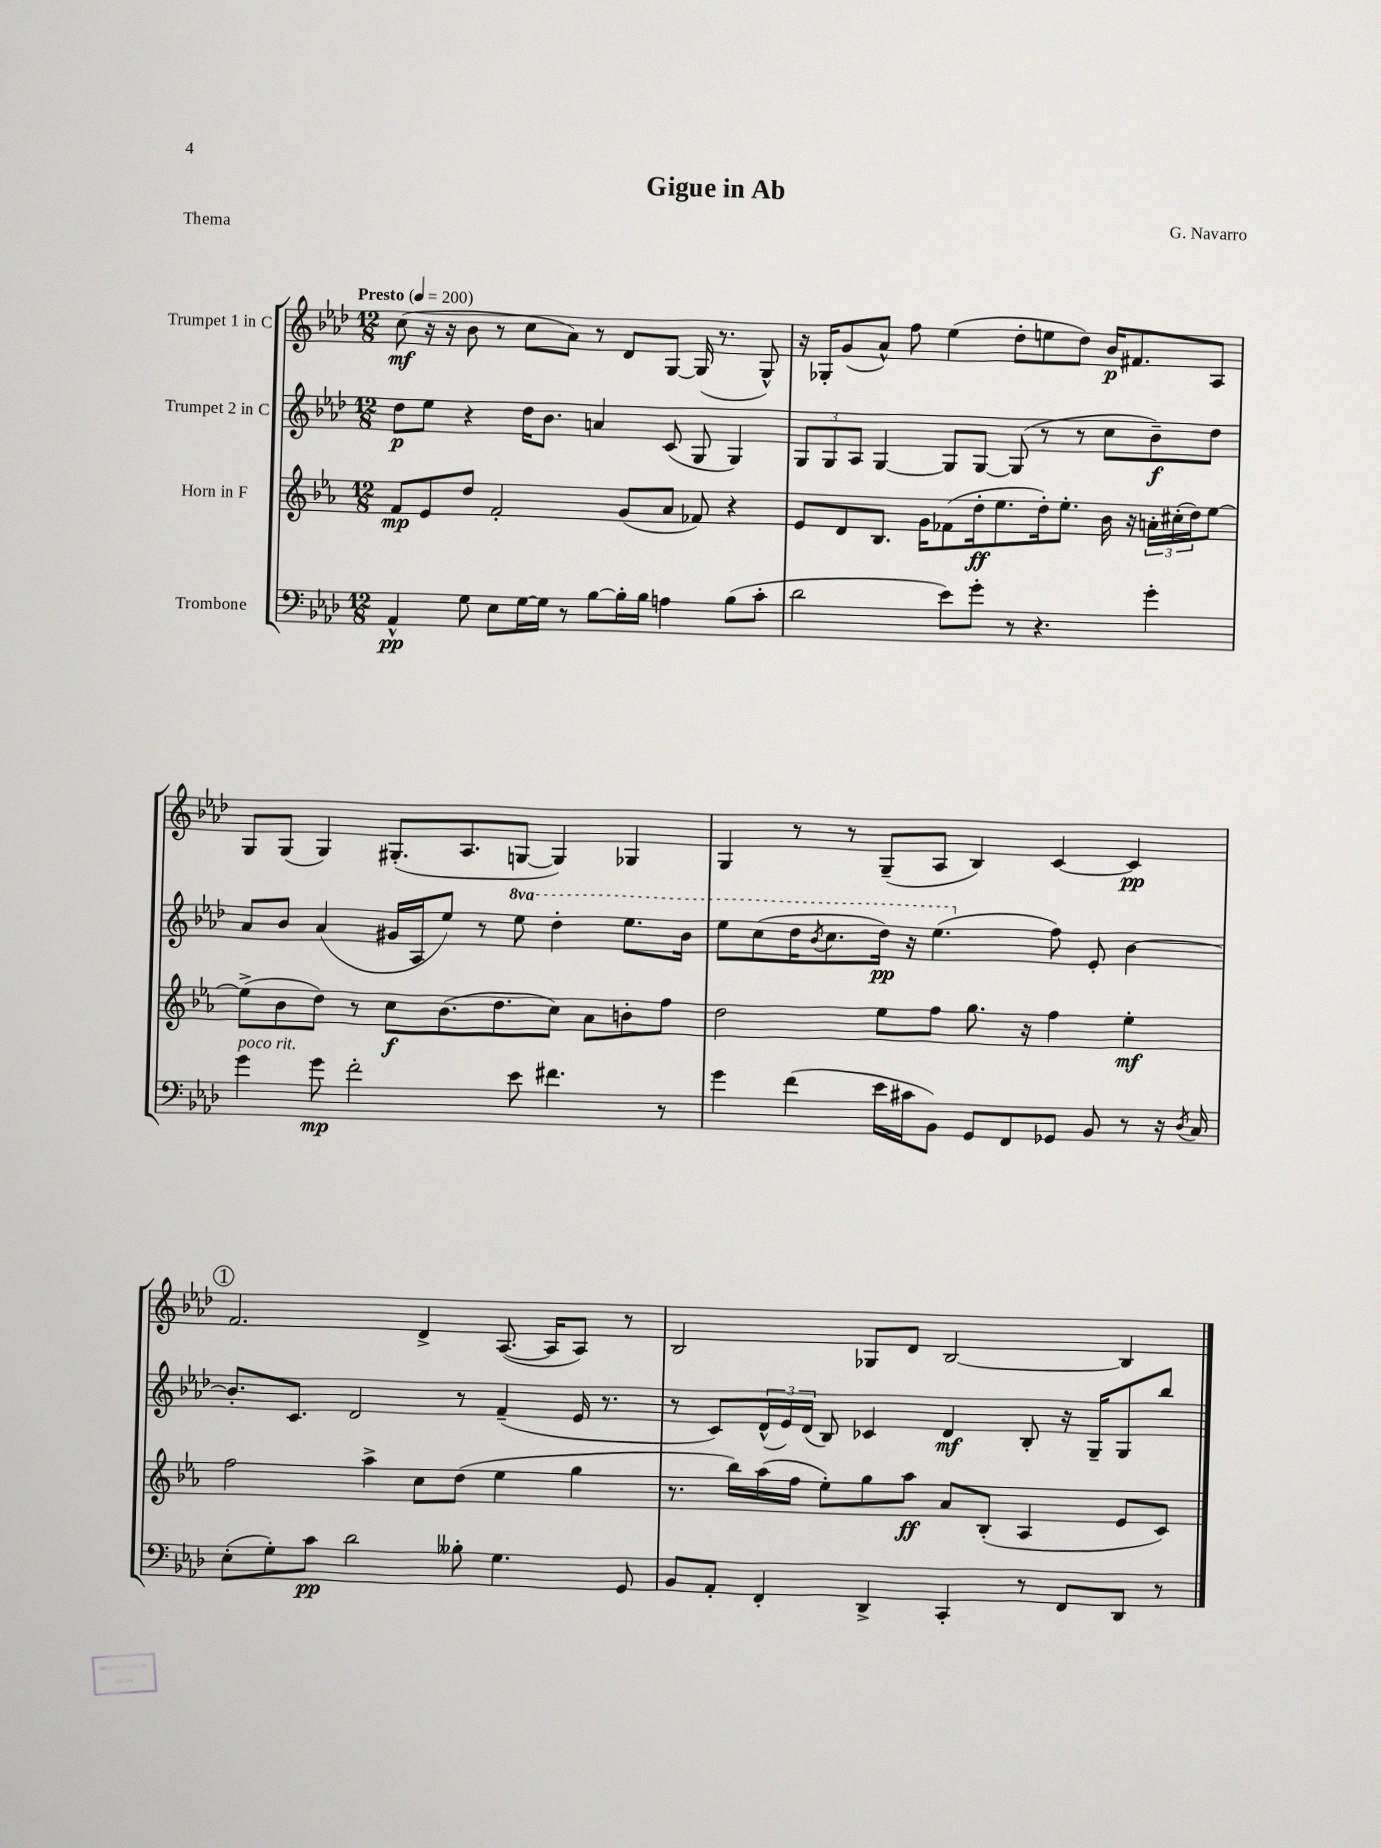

**kern	**kern	**kern	**kern
*staff4	*staff3	*staff2	*staff1
*clefF4	*clefG2	*clefG2	*clefG2
*k[b-e-a-d-]	*k[b-e-a-]	*k[b-e-a-d-]	*k[b-e-a-d-]
*M12/8	*M12/8	*M12/8	*M12/8
*MM200	*MM200	*MM200	*MM200
4AA-^^	8f	8dd-	(8cc
.	8e-	8ee-	16r
.	.	.	16r
8G	8dd	4r	8b-
8E-	2f'	.	8r
[16G	.	16dd-	8cc
16G]	.	8.b-	.
8r	.	.	8a-)
[8B-	.	4a	8r
16B-']	(8g	.	8d-
16B-	.	.	.
4A	8a-	(8c	[8G
.	8f-)	8G	(16G]
.	.	.	8.r
(8B-	4r	4G)	.
8c'	.	.	8G^^)
=	=	=	=
2d-	8e-	12G	16r
.	.	.	16G-'
.	.	12G	.
.	8d	.	(8g
.	.	12A-	.
.	8.B-	[4G	8a-^^)
.	.	.	8ff
.	16g	.	.
8e-)	(8f-	8G]	(4ee-
8g'	16dd'	[8G	.
.	8.ee-	.	.
8r	.	(8G]	8dd-'
4.r	16dd')	8r	8ee
.	8.ee-'	.	.
.	.	8r	8dd-)
.	16b-	8cc	16b-
.	16r	.	8.f#
4g'	24a'	8b-~)	.
.	(24cc#'	.	.
.	24dd)	.	.
.	[8ee-	8dd-	8A-
=	=	=	=
4g	(8ee-^]	8a-	8G
.	8b-	8b-	(8G
8g	8dd)	(4a-	4G)
2f'	8r	.	.
.	8cc	16g#	(8.G#'
.	.	16A-	.
.	(8.b-	8ee-)	.
.	.	.	8.A-
.	.	8r	.
.	8.dd	.	.
8e-	.	8eee-	[8G
4.f#	8cc)	4ddd-'	4G])
.	8a-	.	.
.	8b'	8.eee-	4G-
8r	8ff	.	.
.	.	16bb-	.
=	=	=	=
4g	2dd	8eee-	4G
.	.	(8ccc	.
(4f	.	16ddd-	8r
.	.	8qbb-	.
.	.	8.ccc	.
.	.	.	8r
16e-	8ee-	16ddd-)	(8G~
16c#	.	16r	.
8BB-)	8ff	(4.eee-	8A-
8GG	8.gg	.	4B-)
8FF	.	.	.
.	16r	.	.
8GG-	4ff	8ff)	[4c
8BB-	.	8e-'	.
8r	4ee-'	[4b-	4c]
16r	.	.	.
8qD-	.	.	.
16C	.	.	.
=	=	=	=
(8E-'	2ff	8.b-']	2.f
8G')	.	.	.
.	.	8.c	.
8c	.	.	.
2d-	.	2d-	.
.	4aa-^	.	.
.	8cc	.	4d-^
8B--'	(8dd	8r	.
4.G	4ee-	(4f~	([8.A-
.	.	.	16A-]
.	4gg	16e-	8A-)
.	.	8.r	.
8GG	.	.	8r
=	=	=	=
8BB-	8.r	8r	2B-
8AA-'	.	8c)	.
.	16bb-)	.	.
4FF'	(16aa-	(24d-^^	.
.	.	24e-)	.
.	16ff	.	.
.	.	(24d-	.
.	8ee-')	8B-)	.
4DD-^	8gg	4c-	8G-
.	8aa-	.	8d-
4CC'	8a-	4d-	[2B-
.	(8B-'	.	.
8r	4A-	8B-'	.
8FF	.	16r	.
.	.	16G~	.
8DD-	8e-	8G	4B-]
8r	8c)	8bb-	.
==	==	==	==
*-	*-	*-	*-
